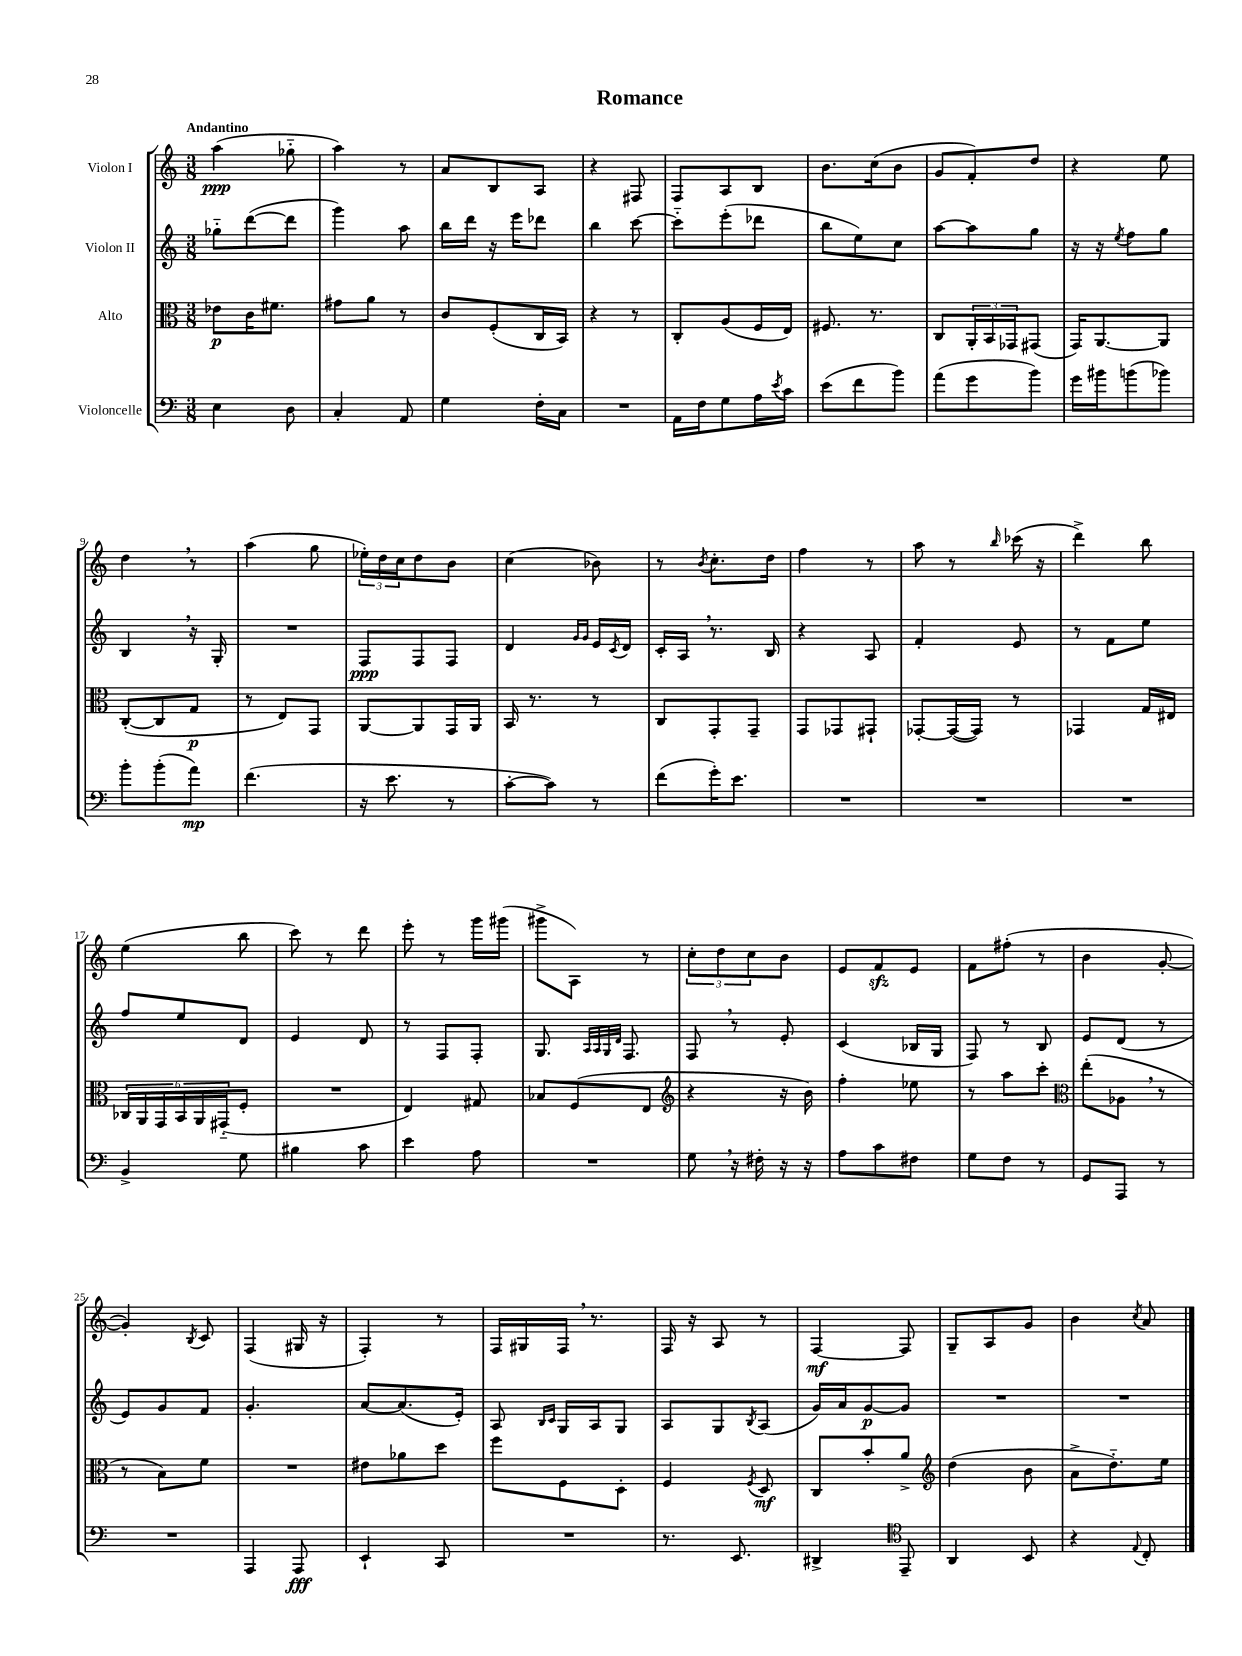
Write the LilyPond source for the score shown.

\header { title = "Romance" }
<<
\new StaffGroup <<
\new Staff = "s0" \with { instrumentName = "Violon I" } {
    \clef treble \key c \major \numericTimeSignature \time 3/8 \tempo "Andantino"
    a''4\ppp( ges''8-_ |
    a''4) r8 |
    a'8 b8 a8 |
    r4 fis8 |
    f8 a8 b8 |
    b'8. c''16( b'8 |
    g'8 f'8-.) d''8 |
    r4 e''8 |
    d''4 \breathe r8 |
    a''4( g''8 |
    \tuplet 3/2 { ees''16-.) d''16 c''16 } d''8 b'8 |
    c''4( bes'8) |
    r8 \acciaccatura { b'8 } c''8.-. d''16 |
    f''4 r8 |
    a''8 r8 \grace { b''16 } ces'''16( r16 |
    d'''4->) b''8 |
    e''4( b''8 |
    c'''8) r8 d'''8 |
    e'''8-. r8 g'''16 gis'''16( |
    gis'''8-> a8) r8 |
    \tuplet 3/2 { c''8-. d''8 c''8 } b'8 |
    e'8 f'8\sfz e'8 |
    f'8 fis''8-.( r8 |
    b'4 g'8~-. |
    g'4-.) \acciaccatura { b8 } c'8 |
    f4( gis16 r16 |
    f4-.) r8 |
    f16 gis16 f16 \breathe r8. |
    f16 r16 a8 r8 |
    f4~\mf f8 |
    g8-- a8 g'8 |
    b'4 \acciaccatura { c''8 } a'8 \bar "|." |
}
\new Staff = "s1" \with { instrumentName = "Violon II" } {
    \clef treble \key c \major \numericTimeSignature \time 3/8
    ges''8-_ d'''8~( d'''8 |
    g'''4) a''8 |
    b''16 d'''16 r16 e'''16 des'''8 |
    b''4 c'''8~ |
    c'''8-_ e'''8-.( des'''8 |
    b''8 e''8) c''8 |
    a''8~ a''8 g''8 |
    r16 r16 \acciaccatura { e''8 } f''8 g''8 |
    b4 \breathe r16 g16-. |
    R4. |
    f8\ppp f8 f8 |
    d'4 \grace { g'16 g'16 } e'16 \acciaccatura { c'8 } d'16 |
    c'16-. a16 \breathe r8. b16 |
    r4 a8 |
    f'4-. e'8 |
    r8 f'8 e''8 |
    f''8 e''8 d'8 |
    e'4 d'8 |
    r8 f8 f8-. |
    g8. \grace { a32 a32 g32 d'32 } f8. |
    f8 \breathe r8 e'8-. |
    c'4( bes16 g16 |
    f8) r8 b8 |
    e'8 d'8( r8 |
    e'8) g'8 f'8 |
    g'4.-. |
    a'8~ a'8.( e'16-.) |
    a8 \grace { b16 c'16 } g16 a16 g8 |
    a8 g8 \acciaccatura { b8 } a8( |
    g'16) a'16 g'8~\p g'8 |
    R4. |
    R4. \bar "|." |
}
\new Staff = "s2" \with { instrumentName = "Alto" } {
    \clef alto \key c \major \numericTimeSignature \time 3/8
    ees'8\p c'16 fis'8. |
    gis'8 a'8 r8 |
    c'8 f8-.( c16 b,16) |
    r4 r8 |
    c8-. a8( f16 e16) |
    fis8. r8. |
    c8 \tuplet 3/2 { a,16-. b,16 ges,16 } gis,8( |
    g,16) a,8.~ a,8 |
    c8~-.( c8 g8\p |
    r8 e8) g,8 |
    a,8~ a,8 g,16 a,16 |
    b,16 r8. r8 |
    c8 g,8-. g,8-- |
    g,8 ges,8 gis,8-! |
    ges,8~-. ges,16~( ges,16) r8 |
    ges,4 g16 eis16 |
    \tuplet 6/4 { ces16 a,16 g,16 b,16 a,16 gis,16-_( } f8-. |
    R4. |
    e4) gis8 |
    bes8 f8( e8 |
    \clef treble r4 r16 b'16) |
    f''4-. ees''8 |
    r8 a''8 c'''8-. |
    \clef alto e''8-.( aes8 \breathe r8 |
    r8 b8) f'8 |
    R4. |
    eis'8 aes'8 d''8 |
    f''8 f8 d8-. |
    f4 \acciaccatura { f8 } d8\mf |
    c8 b'8-. a'8-> |
    \clef treble d''4( b'8 |
    a'8-> d''8.-_) e''16 \bar "|." |
}
\new Staff = "s3" \with { instrumentName = "Violoncelle" } {
    \clef bass \key c \major \numericTimeSignature \time 3/8
    e4 d8 |
    c4-. a,8 |
    g4 f16-. c16 |
    R4. |
    a,16 f16 g8 a16 \acciaccatura { e'8 } c'16 |
    e'8( f'8 b'8) |
    a'8( g'8 b'8) |
    g'16 bis'16 b'8( bes'8) |
    b'8-. b'8-.( a'8\mp) |
    f'4.( |
    r16 e'8. r8 |
    c'8~-. c'8) r8 |
    f'8( g'16-.) e'8. |
    R4. |
    R4. |
    R4. |
    b,4-> g8 |
    bis4 c'8 |
    e'4 a8 |
    R4. |
    g8 \breathe r16 fis16-. r16 r16 |
    a8 c'8 fis8 |
    g8 f8 r8 |
    g,8 a,,8 r8 |
    R4. |
    a,,4 a,,8\fff |
    e,4-! c,8 |
    R4. |
    r8. e,8. |
    dis,4-> \clef tenor e,8-- |
    a,4 b,8 |
    r4 \appoggiatura { e8 } c8-. \bar "|." |
}
>>
>>
